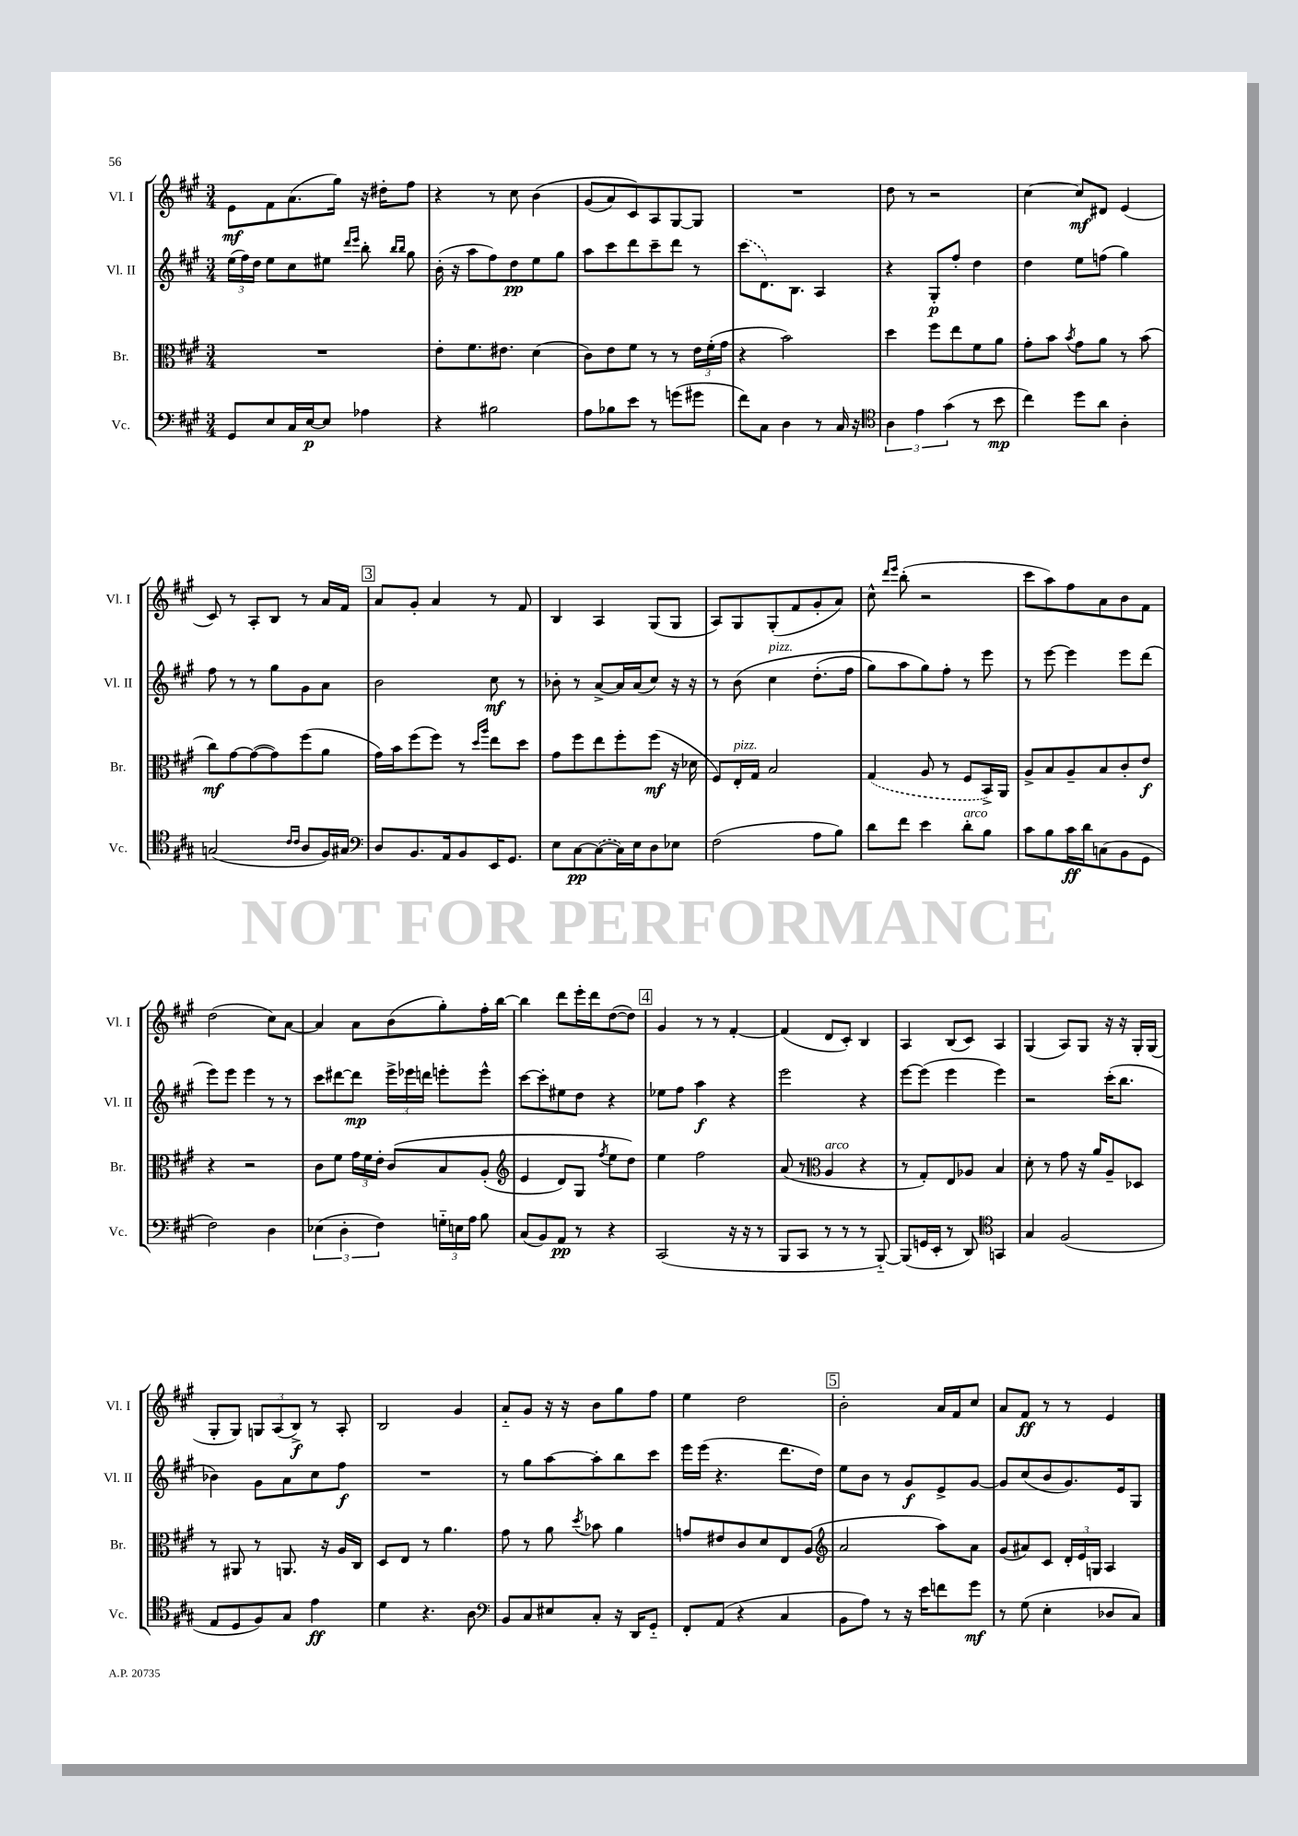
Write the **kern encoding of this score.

**kern	**dynam	**kern	**dynam	**kern	**dynam	**kern	**dynam
*part4	*part4	*part3	*part3	*part2	*part2	*part1	*part1
*staff4	*staff4	*staff3	*staff3	*staff2	*staff2	*staff1	*staff1
*I"Vc.	*	*I"Br.	*	*I"Vl. II	*	*I"Vl. I	*
*I'Vc.	*	*I'Br.	*	*I'Vl. II	*	*I'Vl. I	*
*clefF4	*	*clefC3	*	*clefG2	*	*clefG2	*
*k[f#c#g#]	*	*k[f#c#g#]	*	*k[f#c#g#]	*	*k[f#c#g#]	*
*M3/4	*	*M3/4	*	*M3/4	*	*M3/4	*
=137	=137	=137	=137	=137	=137	=137	=137
8GG#/L	.	2.r	.	(24ee\LL	.	8e\L	mf
.	.	.	.	24ff#\)	.	.	.
.	.	.	.	24dd\JJ	.	.	.
8E/	.	.	.	8ee\L	.	8f#\	.
16C#/L	.	.	.	8cc#\	.	(8.a\	.
[16E/J	p	.	.	.	.	.	.
8E/J]	.	.	.	8ee#X\J	.	.	.
.	.	.	.	.	.	16gg#\Jk)	.
.	.	.	.	16qqddd/LL	.	.	.
.	.	.	.	16qqeee/JJ	.	.	.
4A-X\	.	.	.	8bb'\	.	16r	.
.	.	.	.	.	.	16dd#X'\KL	.
.	.	.	.	16qqbb/LL	.	.	.
.	.	.	.	16qqbb/JJ	.	.	.
.	.	.	.	8gg#\	.	8ff#\J	.
=138	=138	=138	=138	=138	=138	=138	=138
4r	.	8e'\L	.	(16b'\	.	4r	.
.	.	.	.	16r	.	.	.
.	.	8.f#\	.	8aa\L	.	.	.
2B#X\	.	.	.	8ff#\)	.	8r	.
.	.	8.e#X\J	.	.	.	.	.
.	.	.	.	8dd\	pp	8cc#\	.
.	.	(4d\	.	8ee\	.	(4b\	.
.	.	.	.	8gg#\J	.	.	.
=139	=139	=139	=139	=139	=139	=139	=139
8A\L	.	8c#\L)	.	8aa\L	.	(8g#/L	.
8B-X\	.	8e\	.	8ccc#\	.	8a/)	.
8e\J	.	8f#\J	.	8ddd\	.	8c#/)	.
8r	.	8r	.	8ccc#~\	.	8A/	.
(8gn\L	.	8r	.	8ddd\J	.	[8G#/	.
8g#X\J	.	24e\LL	.	8r	.	8G#/J]	.
.	.	(24f#'\	.	.	.	.	.
.	.	24g#\JJ	.	.	.	.	.
=140	=140	=140	=140	=140	=140	=140	=140
8f#\L)	.	4r	.	(8ccc#\L	.	2.r	.
8C#\J	.	.	.	8.d\)	.	.	.
4D\	.	2b\)	.	.	.	.	.
.	.	.	.	8.B\J	.	.	.
8r	.	.	.	4A/	.	.	.
16C#/	.	.	.	.	.	.	.
16r	.	.	.	.	.	.	.
=141	=141	=141	=141	=141	=141	=141	=141
*clefC4	*	*	*	*	*	*	*
6A\	.	4dd\	.	4r	.	8dd\	.
.	.	.	.	.	.	8r	.
6e\	.	.	.	.	.	.	.
.	.	8ff#\L	.	8G#'/L	p	2r	.
(6g#\	.	.	.	.	.	.	.
.	.	8ee\	.	8ff#'/J	.	.	.
8r	.	8f#\	.	4dd\	.	.	.
8b\	mp	8a\J	.	.	.	.	.
=142	=142	=142	=142	=142	=142	=142	=142
4cc#\)	.	8g#'\L	.	4dd\	.	[4cc#\	.
.	.	8b\J	.	.	.	.	.
.	.	8qb/	.	.	.	.	.
8dd\L	.	8g#\L	.	8ee\L	.	8cc#/L]	mf
8a\J	.	8a\J	.	(8ffn\J	.	8d#X/J	.
4A'\	.	8r	.	4gg#\)	.	(4e/	.
.	.	(8b\	.	.	.	.	.
!!LO:LB:g=z
=143	=143	=143	=143	=143	=143	=143	=143
(2Gn/	.	8cc#\L)	mf	8ff#\	.	8c#/)	.
.	.	[8g#\	.	8r	.	8r	.
.	.	(8g#\_	.	8r	.	8A'/L	.
.	.	8g#\])	.	8gg#\L	.	8B/J	.
16qqc#/LL	.	.	.	.	.	.	.
16qqc#/JJ	.	.	.	.	.	.	.
8A/L	.	(8ff#\	.	8g#\	.	8r	.
16F#/L)	.	8a\J	.	8a\J	.	16a/LL	.
16G#X/JJ	.	.	.	.	.	16f#/JJ	.
!!LO:REH:place=s1:t=3
=144	=144	=144	=144	=144	=144	=144	=144
*clefF4	*	*	*	*	*	*	*
8D/L	.	16g#\LL)	.	2b\	.	8a/L	.
.	.	16b\J	.	.	.	.	.
8.BB/	.	(8ff#\	.	.	.	8g#'/J	.
.	.	8ff#\J)	.	.	.	4a/	.
16AA/k	.	.	.	.	.	.	.
8BB/	.	8r	.	.	.	.	.
.	.	16qqdd/LL	.	.	.	.	.
.	.	16qqaa/JJ	.	.	.	.	.
16EE/K	.	8ee\L	.	8cc#\	mf	8r	.
8.GG#/J	.	.	.	.	.	.	.
.	.	8dd\J	.	8r	.	8f#/	.
=145	=145	=145	=145	=145	=145	=145	=145
8E\L	.	8g#\L	.	8b-X'\	.	4B/	.
[8C#\	pp	8ff#\	.	8r	.	.	.
(8C#\_	.	8ee\	.	[8a^/L	.	4A/	.
16C#\L])	.	8ff#'\	.	16a/L]	.	.	.
16E\J	.	.	.	(16a/J	.	.	.
8D\	.	(8ff#\J	mf	8cc#/J)	.	(8G#/L	.
8E-X\J	.	16r	.	16r	.	8G#/J	.
.	.	16d-X\	.	16r	.	.	.
=146	=146	=146	=146	=146	=146	=146	=146
(2F#\	.	8F#/L)	.	8r	.	8A/L)	.
!	!	!LO:TX:a:i:t=pizz.	!	!	!	!	!
.	.	16E'/L	.	(8b\	.	8G#/	.
.	.	16G#/JJ	.	.	.	.	.
!	!	!	!	!LO:TX:a:i:t=pizz.	!	!	!
.	.	2B/	.	4cc#\	.	(8G#'/	.
.	.	.	.	.	.	8f#/	.
8A\L	.	.	.	(8.dd'\L	.	8g#'/	.
8B\J)	.	.	.	.	.	8a/J)	.
.	.	.	.	16ff#\Jk	.	.	.
=147	=147	=147	=147	=147	=147	=147	=147
8d\L	.	(4G#/	.	8gg#\L)	.	8cc#^^\	.
.	.	.	.	.	.	16qqddd/LL	.
.	.	.	.	.	.	16qqeee/JJ	.
8f#\J	.	.	.	8aa\	.	(8bb'\	.
4e\	.	8A/	.	8gg#\)	.	2r	.
.	.	8r	.	8ff#'\J	.	.	.
!LO:TX:a:i:t=arco	!	!	!	!	!	!	!
8d'\L	.	8F#/L	.	8r	.	.	.
8B\J	.	16BB^/L)	.	8eee\	.	.	.
.	.	16AA/JJ	.	.	.	.	.
=148	=148	=148	=148	=148	=148	=148	=148
8c#\L	.	8A^/L	.	8r	.	8ccc#\L	.
8B\	.	8B/	.	[8eee\	.	8aa\)	.
16c#\L	ff	8A~/	.	4eee\]	.	8ff#\	.
16d\J	.	.	.	.	.	.	.
(8Cn\	.	8B/	.	.	.	8a\	.
8BB\	.	8c#'/	.	8eee\L	.	8b\	.
8GG#\J	.	8e/J	f	(8ddd\J	.	8f#\J	.
!!LO:LB:g=z
=149	=149	=149	=149	=149	=149	=149	=149
2F#\)	.	4r	.	8eee\L)	.	(2dd\	.
.	.	.	.	8eee\J	.	.	.
.	.	2r	.	4eee\	.	.	.
4D\	.	.	.	8r	.	8cc#\L)	.
.	.	.	.	8r	.	[8a\J	.
=150	=150	=150	=150	=150	=150	=150	=150
(6E-X\	.	8c#\L	.	8ccc#\L	.	4a/]	.
.	.	8f#\J	.	[8ddd#X\	.	.	.
6D'\	.	.	.	.	.	.	.
.	.	24g#\LL	.	8ddd#\J]	mp	8a\L	.
.	.	24f#\	.	.	.	.	.
6F#\)	.	24e'\JJ	.	.	.	.	.
.	.	(8c#/L	.	24eee^\LL	.	(8b\	.
.	.	.	.	24eee-X\	.	.	.
.	.	.	.	24dddn\JJ	.	.	.
24Gn\LL	.	8B/	.	8eeen'\L	.	8gg#'\)	.
24En\	.	.	.	.	.	.	.
24A\JJ	.	.	.	.	.	.	.
8B\	.	(8A'/J	.	8eee^^\J	.	16ff#'\L	.
.	.	.	.	.	.	[16bb\JJ	.
=151	=151	=151	=151	=151	=151	=151	=151
*	*	*clefG2	*	*	*	*	*
(8C#/L	.	4e/	.	[8ccc#\L	.	4bb\]	.
8BB/)	.	.	.	8ccc#'\]	.	.	.
8AA/J	pp	8d/L)	.	8ee#X\	.	8ddd\L	.
8r	.	8G#/J	.	8dd\J	.	16eee'\L	.
.	.	.	.	.	.	16ddd\J	.
.	.	8qff#/	.	.	.	.	.
4r	.	8ee\L	.	4r	.	([8dd\	.
.	.	8dd\J)	.	.	.	8dd\J])	.
!!LO:REH:place=s1:t=4
=152	=152	=152	=152	=152	=152	=152	=152
(2CC#/	.	4ee\	.	8ee-X\L	.	4g#/	.
.	.	.	.	8ff#\J	.	.	.
.	.	2ff#\	.	4aa\	f	8r	.
.	.	.	.	.	.	8r	.
16r	.	.	.	4r	.	[4f#'/	.
16r	.	.	.	.	.	.	.
8r	.	.	.	.	.	.	.
=153	=153	=153	=153	=153	=153	=153	=153
8BBB/L	.	(8a/	.	2eee\	.	(4f#/]	.
8CC#/J	.	8r	.	.	.	.	.
*	*	*clefC3	*	*	*	*	*
!	!	!LO:TX:a:i:t=arco	!	!	!	!	!
8r	.	4A/	.	.	.	8d/L	.
8r	.	.	.	.	.	8c#'/J)	.
8r	.	4r	.	4r	.	4B/	.
[8BBB/)	.	.	.	.	.	.	.
=154	=154	=154	=154	=154	=154	=154	=154
(8BBB/L]	.	8r	.	[8eee\L	.	4A/	.
16GGn/L	.	8G#'/L)	.	(8eee\J]	.	.	.
16EE'/JJ	.	.	.	.	.	.	.
8r	.	8E/	.	4eee\	.	(8B/L	.
8DD/)	.	8A-X/J	.	.	.	8c#/J)	.
*clefC4	*	*	*	*	*	*	*
4GGn/	.	4B/	.	4eee\)	.	4A/	.
=155	=155	=155	=155	=155	=155	=155	=155
4G#/	.	8d'\	.	2r	.	(4G#/	.
.	.	8r	.	.	.	.	.
(2F#/	.	8g#\	.	.	.	8A/L)	.
.	.	16r	.	.	.	8G#/J	.
.	.	16a/KL	.	.	.	.	.
.	.	8A~/	.	(16ccc#'\KL	.	16r	.
.	.	.	.	8.bb\J	.	16r	.
.	.	8D-X/J	.	.	.	16G#'/LL	.
.	.	.	.	.	.	(16G#/JJ	.
!!LO:LB:g=z
=156	=156	=156	=156	=156	=156	=156	=156
8E/L	.	8r	.	4b-X\)	.	8G#'/L	.
8D/	.	8AA#X/	.	.	.	8G#/J)	.
8F#/)	.	8r	.	8g#\L	.	12Gn/L	.
.	.	.	.	.	.	(12A/	.
8G#/J	.	8.AAn/	.	8a\	.	.	.
.	.	.	.	.	.	12B^/J)	f
4e\	ff	.	.	8cc#\	.	8r	.
.	.	16r	.	.	.	.	.
.	.	16A/LL	.	8ff#\J	f	8A'/	.
.	.	16C#/JJ	.	.	.	.	.
=157	=157	=157	=157	=157	=157	=157	=157
4d\	.	8D/L	.	2.r	.	2B/	.
.	.	8E/J	.	.	.	.	.
4.r	.	8r	.	.	.	.	.
.	.	4.a\	.	.	.	.	.
.	.	.	.	.	.	4g#/	.
8A\	.	.	.	.	.	.	.
=158	=158	=158	=158	=158	=158	=158	=158
*clefF4	*	*	*	*	*	*	*
8BB/L	.	8g#\	.	8r	.	8a/L	.
8C#/	.	8r	.	8gg#\L	.	8g#/J	.
8E#X/	.	8a\	.	[8aa\	.	16r	.
.	.	.	.	.	.	16r	.
.	.	8qdd/	.	.	.	.	.
8C#'/J	.	8b-X\	.	8aa'\]	.	8b\L	.
16r	.	4a\	.	8bb\	.	8gg#\	.
16DD/KL	.	.	.	.	.	.	.
8GG#/J	.	.	.	8ccc#\J	.	8ff#\J	.
=159	=159	=159	=159	=159	=159	=159	=159
8FF#'/L	.	8gn/L	.	16eee\LL	.	4ee\	.
.	.	.	.	(16eee\JJ	.	.	.
(8AA/J	.	8e#X/	.	4.r	.	.	.
4r	.	8c#/	.	.	.	2dd\	.
.	.	8d/	.	.	.	.	.
4C#/	.	8E/	.	8.ddd\L	.	.	.
.	.	(8A/J	.	.	.	.	.
.	.	.	.	16dd\Jk)	.	.	.
!!LO:REH:place=s1:t=5
=160	=160	=160	=160	=160	=160	=160	=160
*	*	*clefG2	*	*	*	*	*
8BB\L	.	2a/	.	8ee\L	.	2b'\	.
8A\J)	.	.	.	8b\J	.	.	.
8r	.	.	.	8r	.	.	.
16r	.	.	.	8g#/L	f	.	.
16e\KL	.	.	.	.	.	.	.
8fn\	.	8aa\L)	.	8e^/	.	16a/LL	.
.	.	.	.	.	.	16f#/J	.
8g#\J	mf	8a\J	.	[8g#/J	.	8cc#/J	.
=161	=161	=161	=161	=161	=161	=161	=161
8r	.	(8g#/L	.	8g#/L]	.	8a/L	.
(8G#\	.	8a#X/)	.	(8cc#/	.	8f#/J	ff
4E'\	.	8c#/J	.	8b/	.	8r	.
.	.	24d'/LL	.	8.g#/)	.	8r	.
.	.	24e/	.	.	.	.	.
.	.	24Gn/JJ	.	.	.	.	.
8D-X/L	.	4A/	.	.	.	4e/	.
.	.	.	.	16e/k	.	.	.
8C#/J)	.	.	.	8G#/J	.	.	.
==	==	==	==	==	==	==	==
*-	*-	*-	*-	*-	*-	*-	*-
